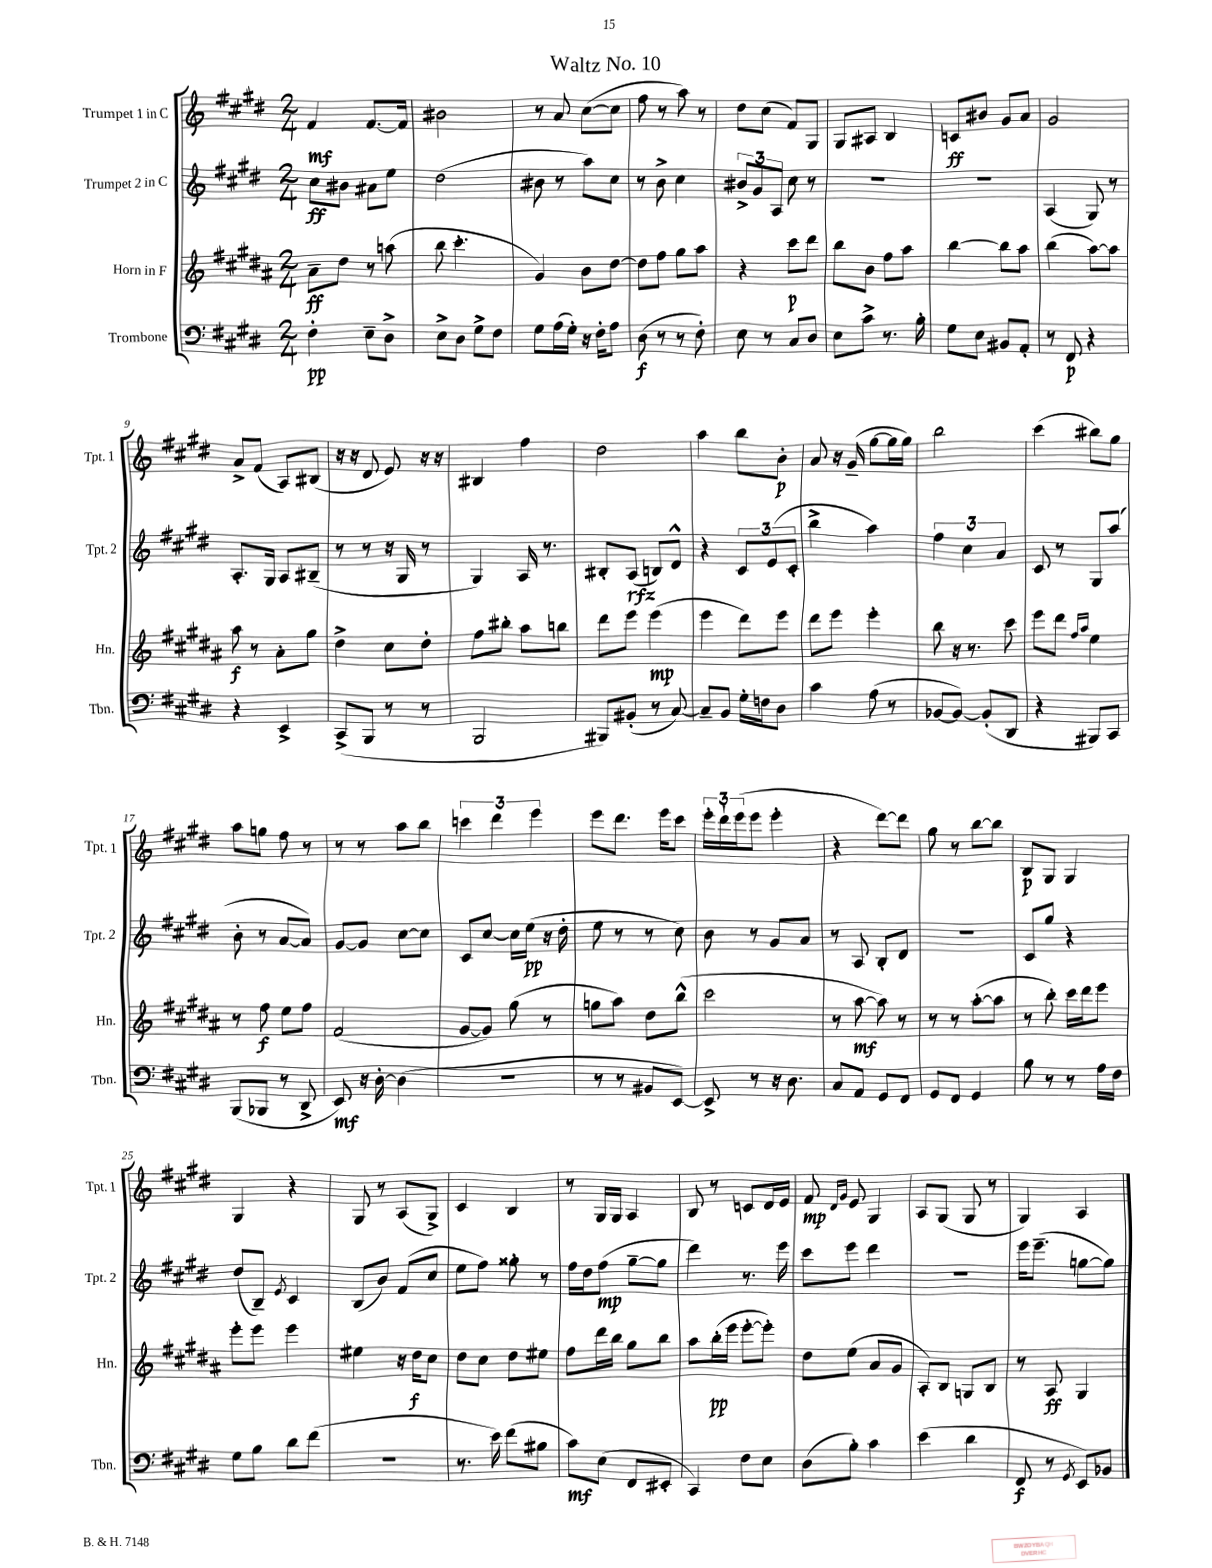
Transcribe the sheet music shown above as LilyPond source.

\header { title = "Waltz No. 10" }
<<
\new StaffGroup <<
\new Staff = "s0" \with { instrumentName = "Trumpet 1 in C" shortInstrumentName = "Tpt. 1" } {
    \clef treble \key e \major \numericTimeSignature \time 2/4
    fis'4\mf fis'8.~ fis'16 |
    bis'2 |
    r8 a'8 cis''8~( cis''8 |
    fis''8 r8 a''8) r8 |
    dis''8 cis''8( fis'8) gis8 |
    gis8 ais8 b4 |
    c'8\ff bis'8 gis'8 a'8 |
    gis'2 |
    a'8-> fis'8( a8) bis8( |
    r16 r16 dis'8 e'8) r16 r16 |
    bis4 fis''4 |
    dis''2 |
    a''4 b''8 b'8-.\p |
    a'8 r16 gis'16--( gis''8~ gis''16 gis''16) |
    b''2 |
    cis'''4( bis''8) gis''8 |
    a''8 g''8 fis''8 r8 |
    r8 r8 a''8 b''8 |
    \tuplet 3/2 { c'''4 dis'''4 e'''4 } |
    e'''8 dis'''8. e'''16 cis'''8 |
    \tuplet 3/2 { e'''16-. dis'''16-! e'''16( } e'''8 e'''4-. |
    r4 dis'''8~) dis'''8 |
    gis''8 r8 b''8~ b''8 |
    b8\p gis8 gis4 |
    gis4 r4 |
    gis8 r8 a8( gis8->) |
    cis'4 b4 |
    r8 gis16 gis16 a4 |
    b8 r8 c'8 dis'16 e'16 |
    fis'8\mp \grace { dis'16 gis'16 } e'8 gis4 |
    a8 gis8( gis8 r8 |
    gis4) a4 \bar "|." |
}
\new Staff = "s1" \with { instrumentName = "Trumpet 2 in C" shortInstrumentName = "Tpt. 2" } {
    \clef treble \key e \major \numericTimeSignature \time 2/4
    cis''8\ff bis'8 ais'8 e''8 |
    dis''2( |
    bis'8 r8 a''8) cis''8 |
    r8 b'8-> cis''4 |
    \tuplet 3/2 { bis'8-> gis'8 a8 } cis''8 r8 |
    R2 |
    R2 |
    a4( gis8) r8 |
    a8.-. gis16 a8 bis8--( |
    r8 r8 r16 gis16 r8 |
    gis4) a16 r8. |
    bis8-. a8\rfz( b8) dis'8-^ |
    r4 \tuplet 3/2 { cis'8 e'8( cis'8-. } |
    b''4-> a''4) |
    \tuplet 3/2 { fis''4 cis''4 a'4 } |
    cis'8 r8 gis8 a''8( |
    b'8-. r8 a'8~ a'8) |
    gis'8~ gis'8 cis''8~ cis''8 |
    cis'8 cis''8~ cis''16 e''16\pp( r16 dis''16-. |
    e''8 r8 r8 cis''8) |
    b'8 r8 gis'8 a'8 |
    r8 a8 b8-. dis'8 |
    R2 |
    cis'8 gis''8 r4 |
    dis''8( b8--) \acciaccatura { e'8 } cis'4 |
    b8( b'8) fis'8( cis''8 |
    e''8 fis''8) gisis''8-. r8 |
    fis''16 dis''16 fis''8\mp( gis''8~-- gis''8 |
    dis'''4) r8. e'''16 |
    cis'''8 e'''8 dis'''4 |
    R2 |
    e'''16 e'''8.--( g''8~ g''8) \bar "|." |
}
\new Staff = "s2" \with { instrumentName = "Horn in F" shortInstrumentName = "Hn." } {
    \clef treble \key b \major \numericTimeSignature \time 2/4
    ais'8--\ff dis''8 r8 a''8( |
    b''8 cis'''4.-. |
    gis'4) b'8 dis''8~ |
    dis''8 fis''8 gis''8 ais''8 |
    r4 cis'''8\p dis'''8 |
    b''8 b'8 fis''8 ais''8 |
    b''4~ b''8 ais''8 |
    b''4( ais''8~) ais''8 |
    ais''8\f r8 ais'8-. gis''8 |
    dis''4-> cis''8 dis''8-. |
    fis''8 bis''8-. ais''8 b''8 |
    dis'''8 e'''8 e'''4\mp( |
    e'''4 dis'''8) e'''8 |
    dis'''8 e'''8 e'''4-. |
    b''8 r16 r8. cis'''8 |
    e'''8 dis'''8 \grace { fis''16 ais''16 } e''4 |
    r8 fis''8\f e''8 fis''8 |
    fis'2( |
    gis'8~ gis'8) gis''8( r8 |
    g''8 ais''8) dis''8 b''8-^( |
    cis'''2 |
    r8 ais''8~\mf ais''8) r8 |
    r8 r8 ais''8~-.( ais''8 |
    r8 b''8-.) cis'''16 dis'''16 e'''8 |
    e'''8-. e'''8 e'''4 |
    eis''4 r16 dis''16\f cis''8 |
    dis''8 cis''8 dis''8 eis''8 |
    fis''8 dis'''16 b''16 gis''8 b''8 |
    ais''8 b''16-.\pp( e'''16 e'''8~-. e'''8-.) |
    dis''8 e''8( ais'8 gis'8 |
    ais8-.) b8 g8 b8 |
    r8 ais8\ff gis4 \bar "|." |
}
\new Staff = "s3" \with { instrumentName = "Trombone" shortInstrumentName = "Tbn." } {
    \clef bass \key e \major \numericTimeSignature \time 2/4
    fis4-.\pp e8-- dis8-> |
    e8-> dis8 gis8-> fis8 |
    gis8 a16( gis16-.) r16 fis16-. a8 |
    dis8\f( r8 r8 fis8-.) |
    e8 r8 cis8 dis8 |
    e8 cis'8-> r8. b16-. |
    gis8 e8 bis,8 a,8-. |
    r8 fis,8\p r4 |
    r4 e,4-> |
    cis,8->( b,,8 r8 r8 |
    b,,2 |
    bis,,8) bis,8-.( r8 cis8~) |
    cis8-- b,8 gis16-. f16 dis8 |
    cis'4 a8( r8 |
    bes,8~ bes,8~) bes,8-.( dis,8 |
    r4 bis,,8) cis,8 |
    b,,8( bes,,8 r8 dis,8-> |
    e,8\mf) r16 dis16~-. dis4( |
    r2 |
    r8 r8 bis,8 e,8~) |
    e,8-> r8 r16 dis8. |
    cis8 a,8 gis,8 fis,8 |
    gis,8 fis,8 gis,4 |
    b8 r8 r8 a16 fis16 |
    gis8 b8 dis'8 fis'8( |
    R2 |
    r8. e'16) fis'8( bis8 |
    cis'8\mf) e8( fis,8 eis,8-. |
    cis,4) fis8 e8 |
    dis8( b8-.) cis'4 |
    e'4( dis'4 |
    fis,8\f r8 \acciaccatura { gis,8 } e,8) bes,8 \bar "|." |
}
>>
>>
